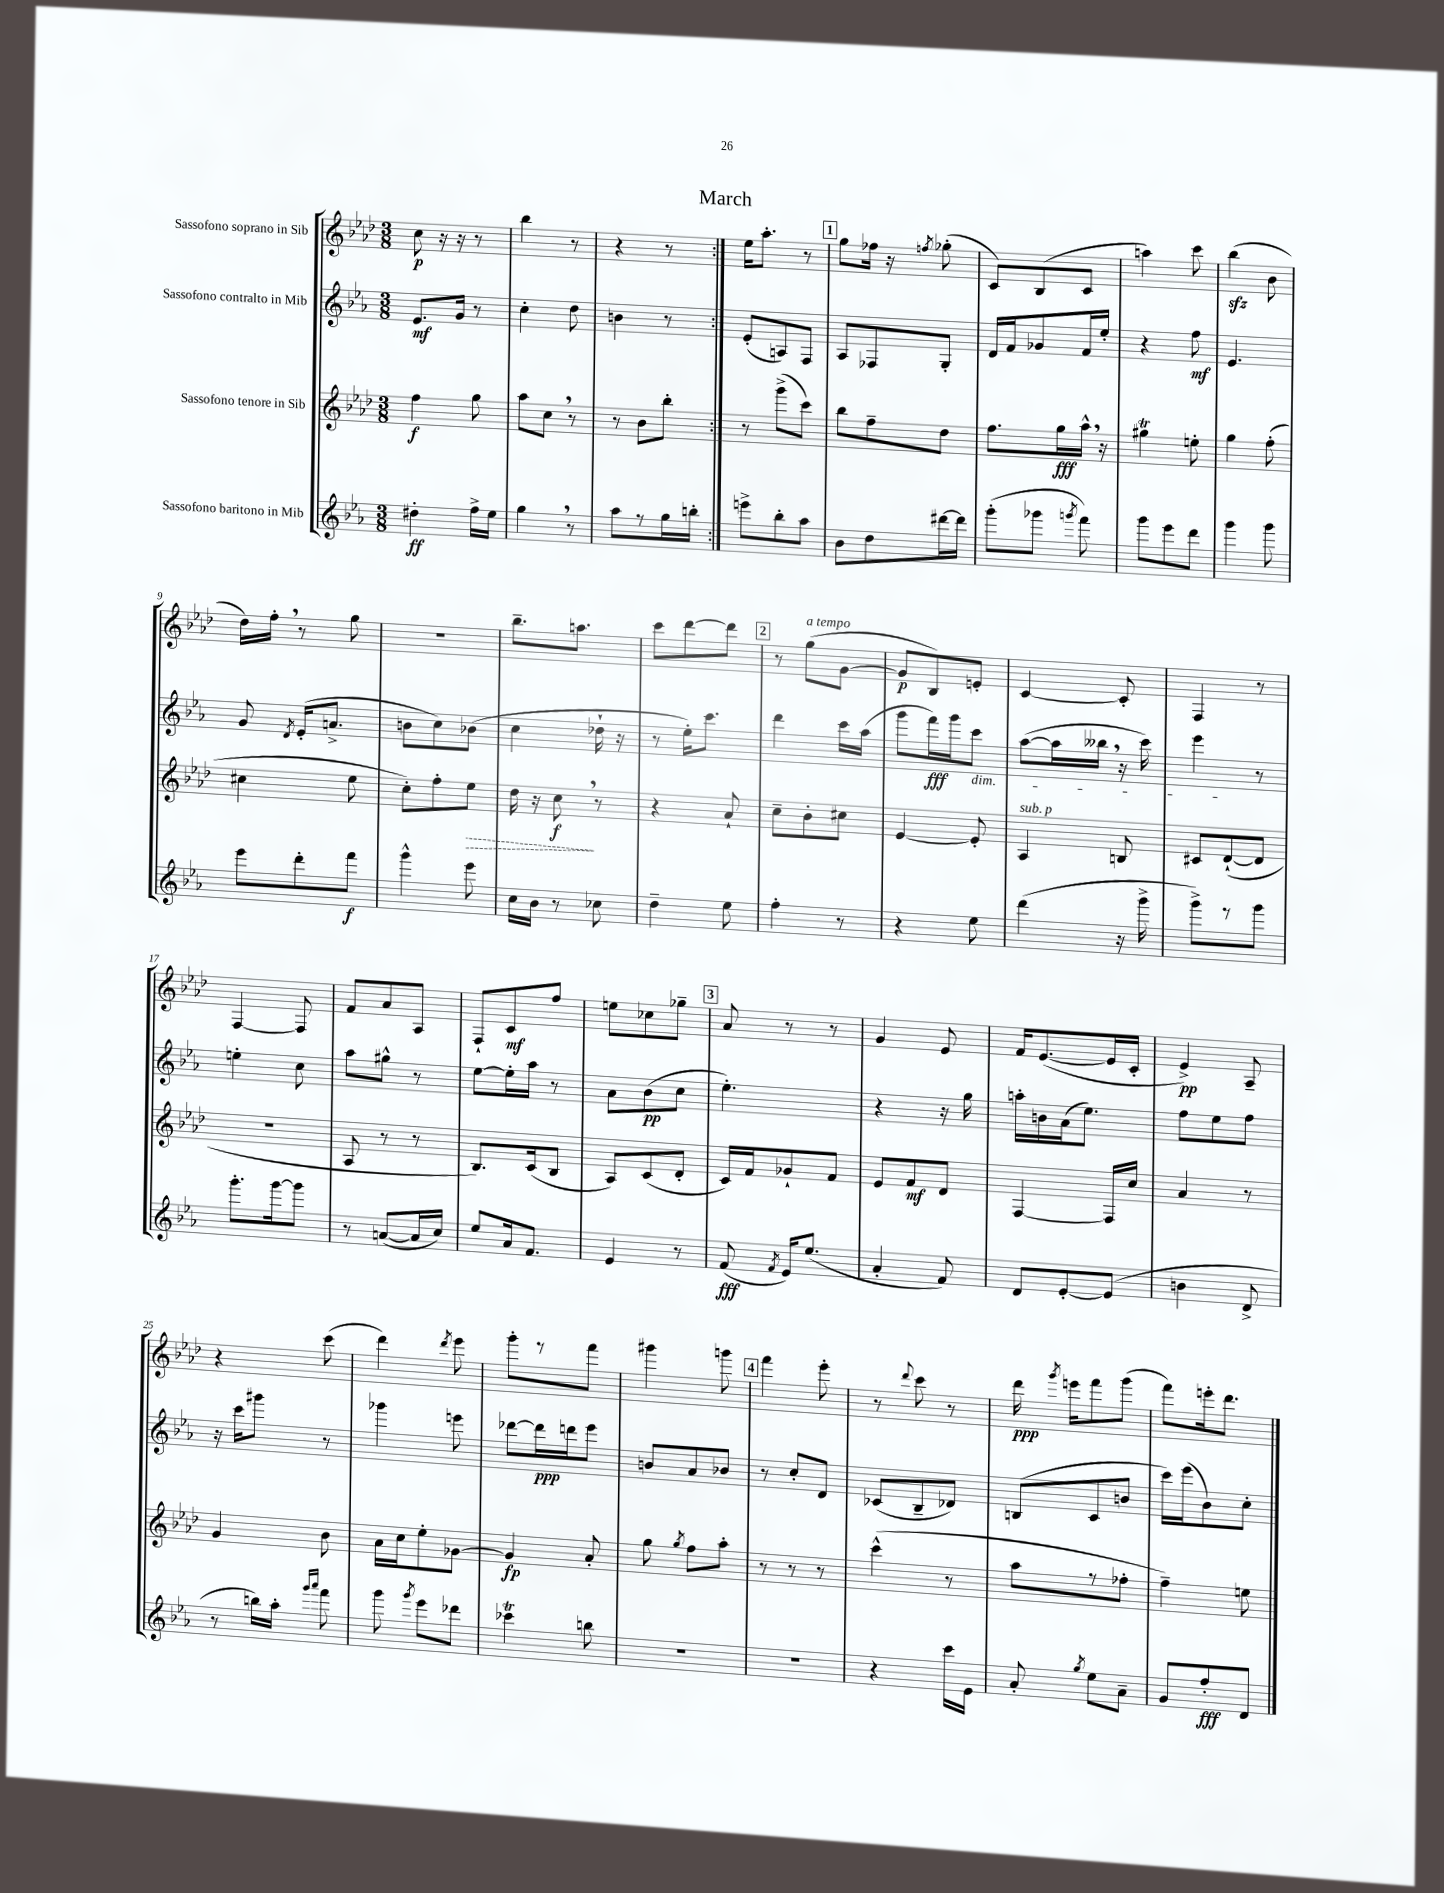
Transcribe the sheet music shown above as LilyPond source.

\header { title = "March" }
<<
\new StaffGroup <<
\new Staff = "s0" \with { instrumentName = "Sassofono soprano in Sib" } {
    \clef treble \key aes \major \numericTimeSignature \time 3/8
    \autoBeamOff \repeat volta 2 { c''8\p r16 r16 r8 |
    bes''4 r8 |
    r4 r8 | }
    ees''16[ aes''8.]-. r8 |
    \mark \markup { \box "1" } g''8[ fes''16] r16 \acciaccatura { f''8 } ges''8-.( |
    c'8[) bes8( c'8] |
    a''4) c'''8 |
    bes''4\sfz( bes'8 |
    des''16[) f''16]-. \breathe r8 g''8 |
    R4. |
    bes''8.[-- a''8.] |
    c'''8[ des'''8~ des'''8] |
    \mark \markup { \box "2" } r8 g''8[^\markup { \italic "a tempo" }( g'8]~ |
    g'8[\p bes8) e'8]-. |
    c'4~ c'8-. |
    f4 r8 |
    f4~ f8 |
    f'8[ aes'8 aes8] |
    f8[-! c'8\mf f''8] |
    e''8[ ces''8 ges''8]-- |
    \mark \markup { \box "3" } aes'8 r8 r8 |
    g'4 ees'8 |
    f'16[ ees'8.~( ees'16 c'16]-. |
    ees'4->\pp) aes8-- |
    r4 c'''8( |
    des'''4) \acciaccatura { des'''8 } ees'''8 |
    g'''8[-. r8 f'''8] |
    gis'''4 g'''8 |
    \mark \markup { \box "4" } f'''4 ees'''8-. |
    r8 \appoggiatura { des'''8 } c'''8 r8 |
    des'''16\ppp \acciaccatura { g'''8 } e'''16[ f'''8 g'''8]( |
    f'''8[) e'''16-. des'''8.] \bar "|." |
}
\new Staff = "s1" \with { instrumentName = "Sassofono contralto in Mib" } {
    \clef treble \key ees \major \numericTimeSignature \time 3/8
    \autoBeamOff \repeat volta 2 { ees'8.[\mf g'16] r8 |
    c''4-. d''8 |
    b'4 r8 | }
    ees'8[-.( a8) f8] |
    \mark \markup { \box "1" } aes8[ fes8 g8]-. |
    d'16[ f'16 ges'8 f'16 ees''16]-. |
    r4 f''8\mf |
    ees'4. |
    g'8 \acciaccatura { d'8 } ees'16[-.( a'8.]-> |
    b'8[ c''8) bes'8]( |
    c''4 des''16-! r16 |
    r8 ees''16[-.) c'''8.] |
    \mark \markup { \box "2" } d'''4 c'''16[ aes''16]( |
    g'''8[ f'''16\fff) g'''16 c'''8]\dim |
    aes''8[~( aes''16 beses''16] \breathe r16 c'''16) |
    ees'''4\! r8 |
    e''4-. c''8 |
    aes''8[ gis''8]-^ r8 |
    ees''8[~ ees''16-. aes''16] r8 |
    aes'8[ bes'8\pp( c''8] |
    \mark \markup { \box "3" } ees''4.-.) |
    r4 r16 g''16 |
    a''16[-. b'16 aes'16( ees''8.]) |
    f''8[ ees''8 f''8] |
    r16 c'''16[ gis'''8] r8 |
    ges'''4 e'''8 |
    des'''8[~ des'''16\ppp d'''16 ees'''8] |
    b'8[ aes'8 bes'8] |
    \mark \markup { \box "4" } r8 c''8[-. d'8] |
    ces'8[( bes8-- des'8]) |
    b8[( c'8 b'8] |
    c'''16[) ees'''16( bes'8) c''8]-. \bar "|." |
}
\new Staff = "s2" \with { instrumentName = "Sassofono tenore in Sib" } {
    \clef treble \key aes \major \numericTimeSignature \time 3/8
    \autoBeamOff \repeat volta 2 { f''4\f g''8 |
    aes''8[ c''8] \breathe r8 |
    r8 bes'8[ bes''8]-. | }
    r8 g'''8[->( c'''8]) |
    \mark \markup { \box "1" } bes''8[ f''8-- des''8] |
    f''8.[ g''16\fff aes''16]-^ \breathe r16 |
    gis''4\trill e''8-. |
    g''4 f''8-.( |
    cis''4 ees''8 |
    c''8[-.) f''8-. \once \override Hairpin.style = #'dashed-line ees''8]\> |
    des''16 r16 c''8\f\! \breathe r8 |
    r4 aes'8-! |
    \mark \markup { \box "2" } c''8[-- bes'8-. cis''8] |
    ees'4~ ees'8-. |
    aes4^\markup { \italic "sub. p" } b8 |
    cis'8[ des'8~-!( des'8] |
    R4. |
    aes8 r8 r8 |
    bes8.[) c'16( bes8] |
    aes8[) c'8( des'8]-. |
    \mark \markup { \box "3" } c'16[) f'16 ges'8-! f'8] |
    ees'8[ f'8\mf des'8] |
    f4~ f16[ c''16] |
    aes'4 r8 |
    g'4 bes'8 |
    aes'16[ c''16 ees''8-. ges'8]~ |
    ges'4\fp aes'8-. |
    g''8 \acciaccatura { g''8 } f''8[ aes''8]-. |
    \mark \markup { \box "4" } r8 r8 r8 |
    c'''4-^( r8 |
    aes''8[ r8 fes''8]-. |
    f''4--) e''8 \bar "|." |
}
\new Staff = "s3" \with { instrumentName = "Sassofono baritono in Mib" } {
    \clef treble \key ees \major \numericTimeSignature \time 3/8
    \autoBeamOff \repeat volta 2 { dis''4-.\ff f''16[-> ees''16] |
    g''4 \breathe r8 |
    aes''8[ r8 g''16 b''16]-. | }
    e'''8[-> bes''8-. aes''8] |
    \mark \markup { \box "1" } bes'8[ d''8 dis'''16~ dis'''16] |
    g'''8[-.( ges'''8] \acciaccatura { g'''8 } f'''8) |
    g'''8[ ees'''8 d'''8] |
    g'''4 g'''8 |
    ees'''8[ d'''8-. f'''8]\f |
    g'''4-^ ees'''8 |
    c''16[ bes'16] r8 ces''8 |
    d''4-- ees''8 |
    \mark \markup { \box "2" } f''4-. r8 |
    r4 ees''8 |
    d'''4( r16 g'''16-> |
    g'''8[->) r8 g'''8] |
    g'''8.[-. g'''16~ g'''8] |
    r8 a'8[~( a'16 c''16]) |
    ees''8[ aes'16 f'8.] |
    ees'4 r8 |
    \mark \markup { \box "3" } f'8\fff( \acciaccatura { f'8 } ees'16[) ees''8.]( |
    aes'4-. f'8) |
    d'8[ ees'8~-. ees'8]( |
    b'4 d'8-> |
    r8 b''16[) aes''16]-. \grace { g'''16[ aes'''16] } f'''8 |
    g'''8 \acciaccatura { g'''8 } ees'''8[ des'''8] |
    ces'''4\trill b''8 |
    R4. |
    \mark \markup { \box "4" } R4. |
    r4 c'''16[ ees'16] |
    aes'8-. \acciaccatura { g''8 } ees''8[ aes'8]-- |
    g'8[ f''8-.\fff d'8] \bar "|." |
}
>>
>>
